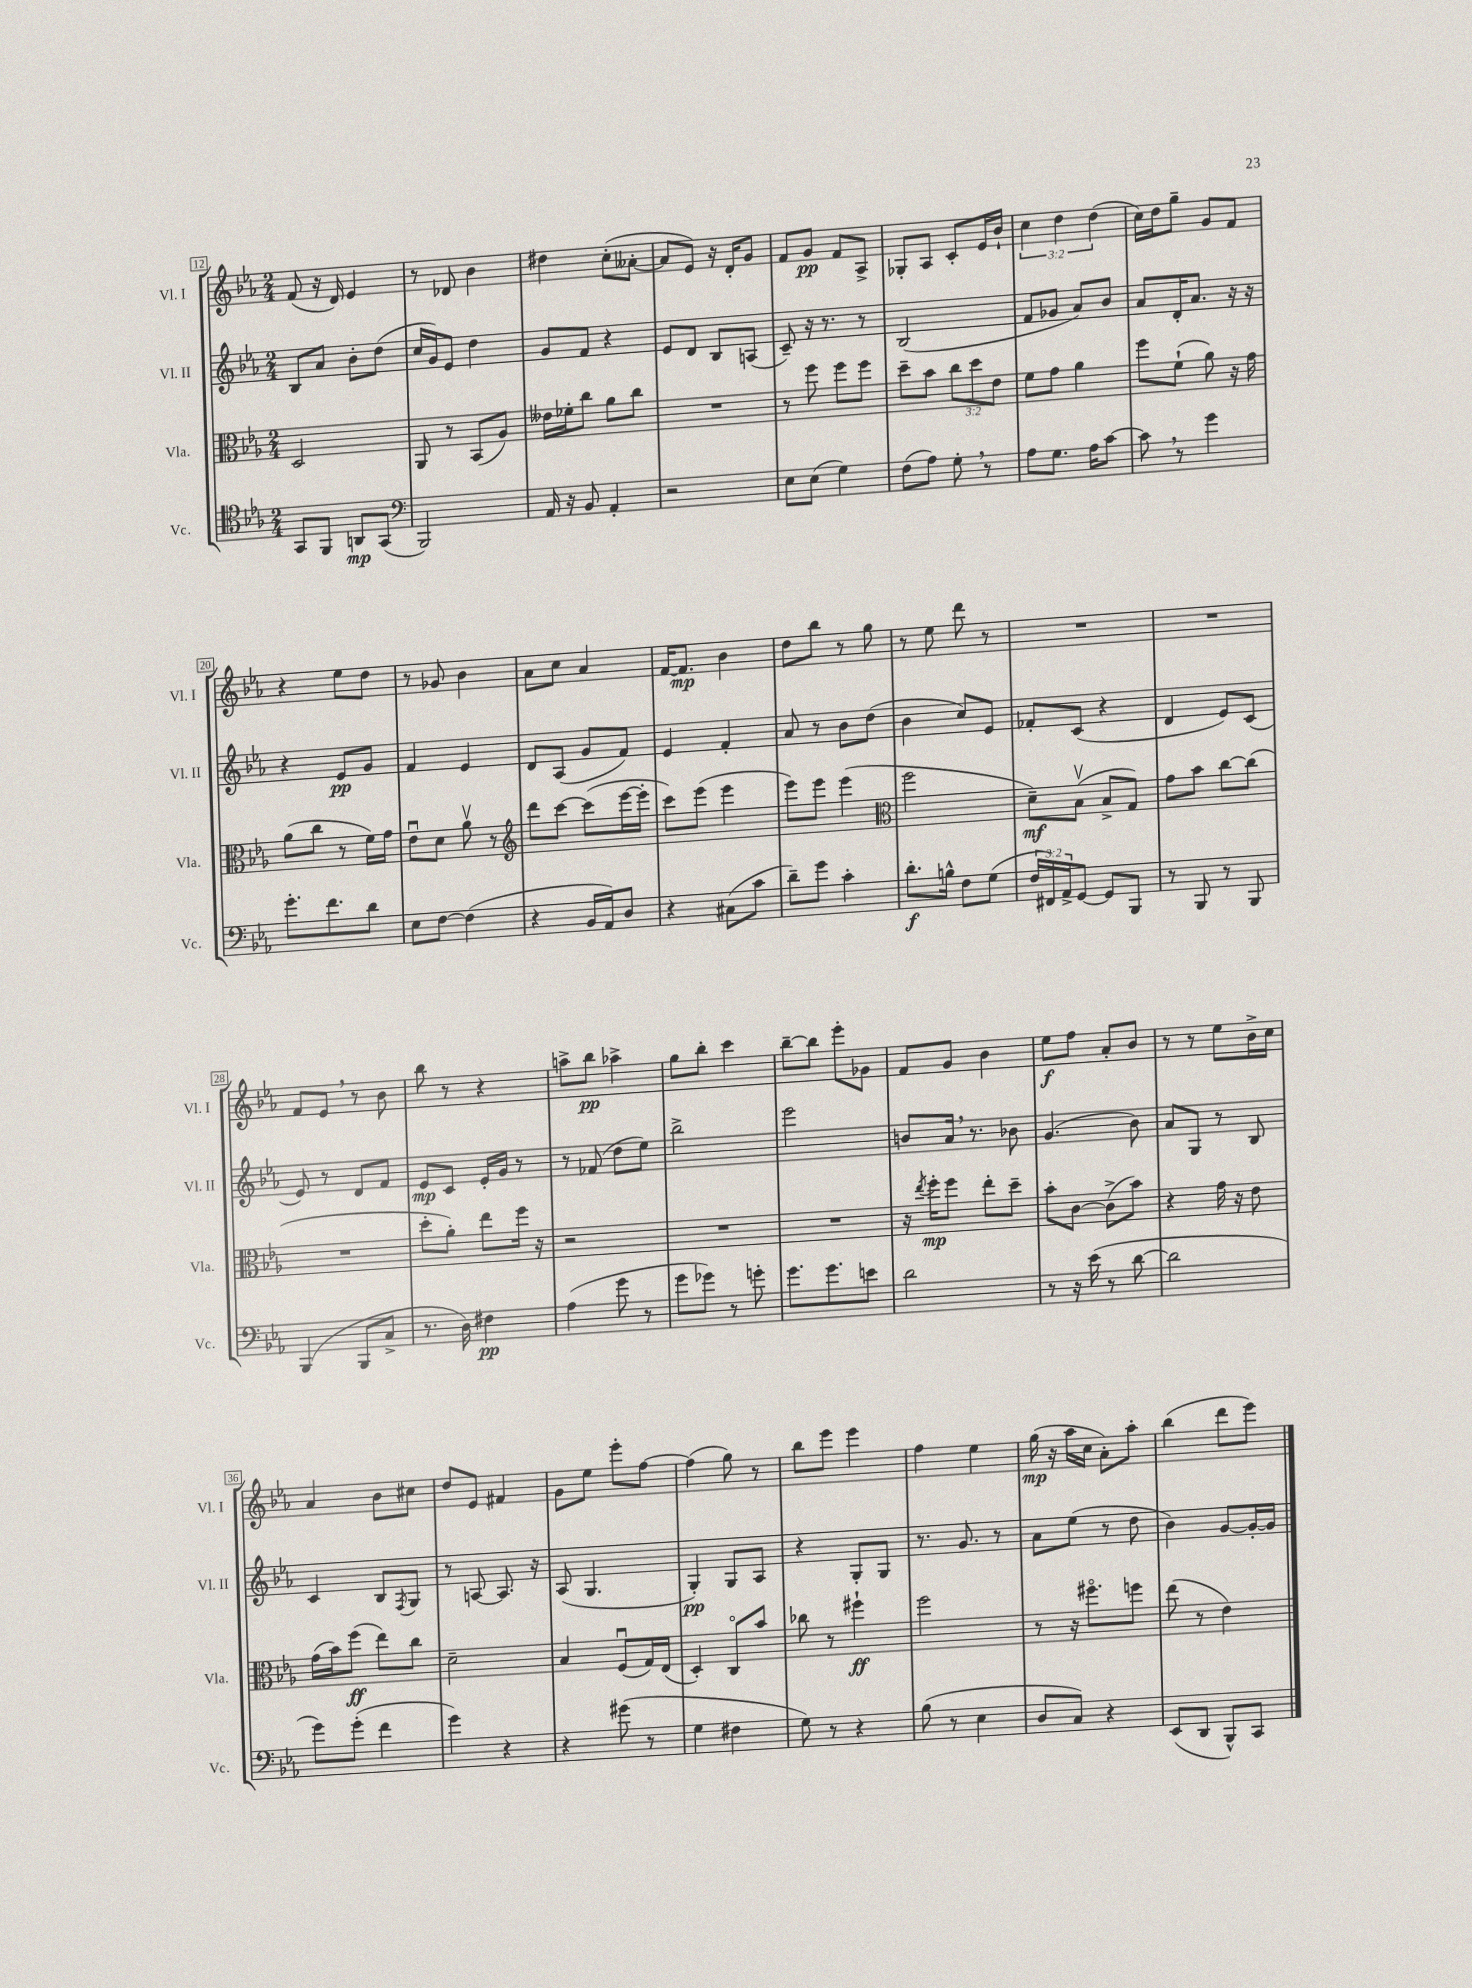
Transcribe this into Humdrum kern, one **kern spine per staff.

**kern	**kern	**kern	**kern
*staff4	*staff3	*staff2	*staff1
*clefC4	*clefC3	*clefG2	*clefG2
*k[b-e-a-]	*k[b-e-a-]	*k[b-e-a-]	*k[b-e-a-]
*M2/4	*M2/4	*M2/4	*M2/4
8GG	2D	8B-	(8f
8FF	.	8a-	16r
.	.	.	16d)
8AA	.	8b-'	4e-
(8GG	.	(8dd	.
=	=	=	=
*clefF4	*	*	*
2BBB-)	8AA-	16cc	8r
.	.	16g)	.
.	8r	8e-	8d-
.	(8BB-	4dd	4b-
.	8A-)	.	.
=	=	=	=
16AA-	16e--	8g	4dd#
16r	16f-'	.	.
8BB-	8cc	8f	.
4AA-'	8a-	4r	(8cc'
.	8cc	.	[8a--'
=	=	=	=
2r	2r	8e-	8a--]
.	.	8d	8e-)
.	.	8B-	16r
.	.	.	16d'
.	.	(8A	8g
=	=	=	=
8E-	8r	8c~)	8f
(8E-	8ff	16r	8g
.	.	8.r	.
4G)	8ff	.	8f
.	8ff	8r	8A-^
=	=	=	=
(8F	8dd~	(2B-	8G-'
8A-)	8b-	.	8A-
8G'	12cc	.	8c'
.	12dd	.	.
8r	.	.	16e-
.	12e-	.	.
.	.	.	16b-`
=	=	=	=
8A-	8f	8f	6cc
8.G	8g	8g-	.
.	.	.	6dd
.	4a-	8a-)	.
16A-	.	.	.
.	.	.	(6dd
[8c	.	8b-	.
=	=	=	=
8c]	8ff	8a-	16cc)
.	.	.	16dd
8r	(8f`	16d'	8gg~
.	.	8.a-	.
4g	8a-)	.	8g
.	16r	16r	8f
.	16g	16r	.
=	=	=	=
8.g'	(8a-	4r	4r
.	8cc	.	.
8.f	.	.	.
.	8r	8e-	8ee-
8d	16f)	8g	8dd
.	16g	.	.
=	=	=	=
8E-	8e-u	4f	8r
[8F	8d	.	8g-
(4F]	8a-v	4e-	4b-
.	8r	.	.
=	=	=	=
*	*clefG2	*	*
4r	8ddd	8d	8a-
.	[8ccc	(8A-	8cc
16BB-	(8ccc]	8g	4a-
16AA-)	.	.	.
8D	[16eee-	8f)	.
.	16eee-']	.	.
=	=	=	=
4r	8ccc)	4e-	[16f
.	.	.	8.f]
.	(8eee-	.	.
(8C#	4eee-	4f'	4b-
8c	.	.	.
=	=	=	=
8d~)	8eee-)	8a-	8dd
8g	8eee-	8r	8bb-
4c'	(4eee-	8b-	8r
.	.	(8dd	8gg
=	=	=	=
*	*clefC3	*	*
8.d'	2ff	4b-	8r
.	.	.	8ee-
16B^^	.	.	.
8F	.	8cc)	8ddd
(8G	.	8e-	8r
=	=	=	=
24F	8d~)	8f-'	2r
24FF#)	.	.	.
24AA-^	.	.	.
[8GG	(8B-v	(8c	.
8GG]	8B-^	4r	.
8BBB-	8G)	.	.
=	=	=	=
8r	8g	4d	2r
8BBB-	8b-	.	.
8r	[8cc	8e-)	.
8BBB-	(8cc]	(8c	.
=	=	=	=
(4BBB-	2r	8e-)	8f
.	.	8r	8e-
8BBB-	.	8d	8r
8C^	.	8f	8b-
=	=	=	=
8.r	8dd'	8e-	8bb-
.	8a-')	8c	8r
16D)	.	.	.
4F#	8ee-	16e-'	4r
.	.	16g	.
.	16ff	8r	.
.	16r	.	.
=	=	=	=
(4A-	2r	8r	8aa^
.	.	(8f-	8bb-
8g	.	8dd	4aa-^
8r	.	8ee-)	.
=	=	=	=
8g	2r	2bb-^	8gg
8g-)	.	.	8bb-'
8r	.	.	4ccc
8g'	.	.	.
=	=	=	=
8.g	2r	2eee-	[8bb-~
.	.	.	8bb-]
8.g	.	.	.
.	.	.	8eee-'
8e	.	.	8g-
=	=	=	=
2d	16r	8b	8f
.	8qee-	.	.
.	16ff'	.	.
.	8ff	16a-	8g
.	.	8.r	.
.	8ee-'	.	4b-
.	8dd~	8b-	.
=	=	=	=
8r	8b-'	(4.g	8ee-
16r	[8c	.	8ff
(16e-	.	.	.
8r	(8c^]	.	8a-'
[8d	8b-)	8b-)	8b-
=	=	=	=
2d]	4r	8a-	8r
.	.	8G	8r
.	16g	8r	8ee-
.	16r	.	.
.	8e-	8B-	16b-^
.	.	.	16cc
=	=	=	=
8g)	(16g	4c	4a-
.	16b-)	.	.
(8g'	(8ff	.	.
4f	8ee-)	8B-	8b-
.	.	8qF	.
.	8cc	8G	8cc#
=	=	=	=
4g)	2d~	8r	8dd
.	.	[8A	8e-
4r	.	8.A]	4f#
.	.	16r	.
=	=	=	=
4r	4B-	(8A-	8g
.	.	4.G	8ee-
(8g#	(8Fu	.	8eee-'
8r	16G)	.	[8ff
.	(16E-	.	.
=	=	=	=
4G	4D')	4G')	(4ff]
4F#	8Co	8G	8gg)
.	8b-	8A-	8r
=	=	=	=
8G)	8cc-	4r	8bb-
8r	8r	.	8eee-
4r	4ff#`	8G'	4eee-
.	.	8G	.
=	=	=	=
(8B-	2ff	8.r	4ff
8r	.	.	.
.	.	8.g	.
4E-	.	.	4ee-
.	.	8r	.
=	=	=	=
8D	8r	8a-	(16gg
.	.	.	16r
8C)	16r	(8ee-	16aa-
.	8.ff#o	.	16cc
4r	.	8r	8a-')
.	8ff	8dd	8aa-'
=	=	=	=
(8EE-	(8ee-	4b-)	(4bb-
8DD	8r	.	.
8BBB-^^)	4e-)	[8g	8ddd
8CC	.	16g'_	8eee-)
.	.	16g]	.
==	==	==	==
*-	*-	*-	*-
